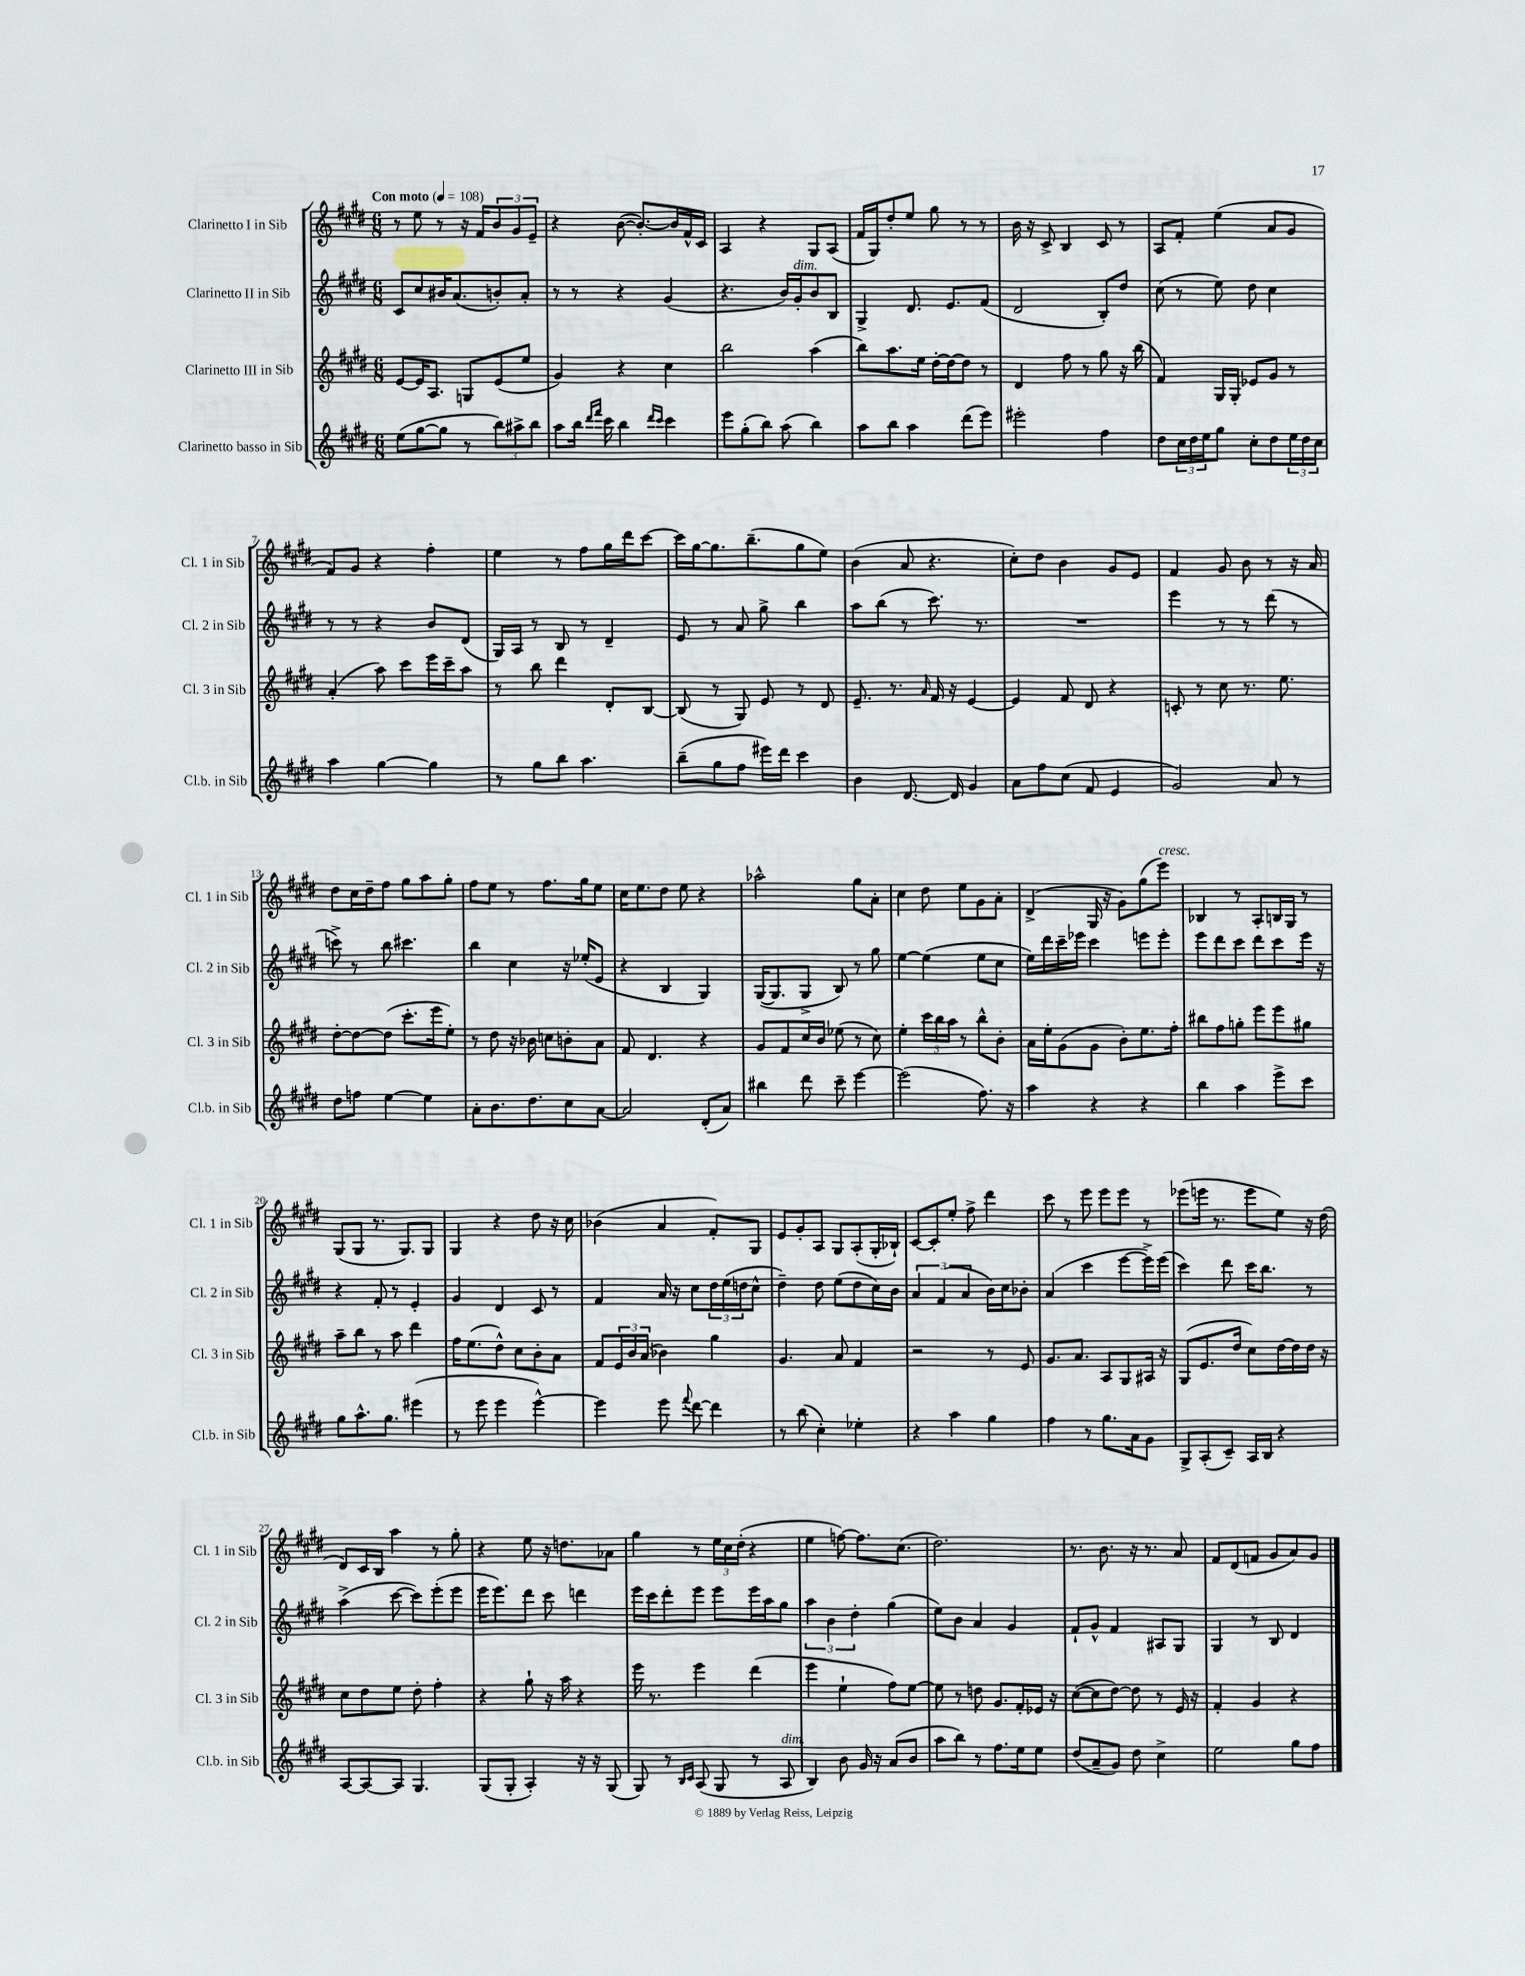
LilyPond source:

<<
\new StaffGroup <<
\new Staff = "s0" \with { instrumentName = "Clarinetto I in Sib" shortInstrumentName = "Cl. 1 in Sib" } {
    \clef treble \key e \major \numericTimeSignature \time 6/8 \tempo "Con moto" 4 = 108
    r8 e''8 r8 r16 fis'16 \tuplet 3/2 { b'8 gis'8 e'8-- } |
    r4 b'8~( b'8.~-.) b'16 fis'16-^ cis'16 |
    a4 r4 gis8 a8( |
    fis'16 gis16) dis''8-. e''8 gis''8 r8 r8 |
    b'16 r16 cis'8-> b4 cis'8 r8 |
    a8 fis'8-. e''4( a'8 gis'8 |
    fis'8) gis'8 r4 fis''4-. |
    e''4 r8 fis''8 gis''16 dis'''16 cis'''8~ |
    cis'''16 gis''16~ gis''8. b''8.--( gis''8 e''8) |
    b'4( a'8 r4. |
    cis''8-.) dis''8 b'4 gis'8 e'8 |
    fis'4 gis'8 b'8 r8 r16 a'16 |
    dis''8 cis''16 dis''16-- fis''8 gis''8 a''8 gis''8-. |
    fis''8 e''8 r8 fis''8. gis''16 e''8 |
    cis''16 e''8. dis''8 e''8 r4 |
    aes''2-^ gis''8 a'8-. |
    cis''4 dis''8 e''8 gis'8 a'8-. |
    dis'4->( gis16 r16 gis'8) gis''8( e'''8^\markup { \italic "cresc." }) |
    bes4 r8 a8-. b16 gis16 r8 |
    gis8( gis8 r8. gis8.) gis8 |
    gis4 r4 dis''8 r16 cis''16 |
    bes'4( a'4 fis'8-.) gis8 |
    e'8 gis'8-. a8 gis8 a8-.( gis16-. bes16-!) |
    cis'8~ cis'8-. e''8-. fis''8-> dis'''4 |
    cis'''8 r8 e'''8 e'''8 e'''8 r8 |
    ees'''8( e'''16 r8. e'''8 e''8) r16 dis''16( |
    dis'8) cis'16 b16 a''4 r8 gis''8-. |
    r4 e''8 r16 d''8. aes'8 |
    gis''4 r8 \tuplet 3/2 { e''16 cis''16 dis''16-.( } r4 |
    e''4 f''8~) f''8. cis''8.( |
    dis''2.) |
    r8. b'8. r16 r8. a'8 |
    fis'8 dis'8( f'8 gis'8 a'8) gis'8 \bar "|." |
}
\new Staff = "s1" \with { instrumentName = "Clarinetto II in Sib" shortInstrumentName = "Cl. 2 in Sib" } {
    \clef treble \key e \major \numericTimeSignature \time 6/8
    cis'8 cis''8 bis'16 a'8.( b'8-.) a'8-. |
    r8 r8 r4 gis'4( |
    r4. b'16) gis'16-.^\markup { \italic "dim." } b'8 b8 |
    gis4-> dis'8. e'8. fis'8( |
    dis'2 b8-.) dis''8 |
    cis''8( r8 e''8) dis''8 cis''4 |
    r8 r8 r4 b'8 dis'8( |
    gis16) a16 r8 b8 r8 dis'4-- |
    e'8 r8 a'8 gis''8-> b''4 |
    a''8 b''8( r8 cis'''8.) r8. |
    R2. |
    e'''4 r8 r8 dis'''8( r8 |
    c'''8->) r8 b''8 cis'''4. |
    b''4 cis''4 r16 ees''16-.( e'8 |
    r4 b4 gis4) |
    gis16~( gis8. gis8-> b8) r8 gis''8 |
    e''4~ e''4( e''8 cis''8 |
    e''16) dis'''16 cis'''16-- ees'''16 cis'''4 e'''8 e'''8-. |
    e'''8 dis'''8 cis'''8 dis'''8 cis'''8 e'''16 r16 |
    r4 fis'8-. r8 e'4-. |
    gis'4 dis'4 cis'8 r8 |
    fis'4 a'16 r16 cis''8 \tuplet 3/2 { dis''16 e''16( d''16 } cis''8-^ |
    dis''4--) dis''8 e''8( dis''8 cis''16) b'16 |
    \tuplet 3/2 { a'4 fis'4( a'4 } b'16) cis''16 bes'8-. |
    a'4( cis'''4 e'''8~ e'''16->) e'''16( |
    cis'''4) dis'''8 cis'''16 b''8. r8 |
    a''4->( cis'''8~ cis'''8) e'''8-.( e'''8 |
    e'''16 e'''8.) dis'''8 cis'''8 d'''4 |
    e'''16 cis'''16 dis'''8-. e'''8 e'''8 e'''16 a''16 gis''8 |
    \tuplet 3/2 { a''4 b'4 dis''4-. } gis''4( |
    e''8) b'8 a'4 gis'4 |
    fis'8-! gis'8-^ fis'4 ais8 gis8 |
    gis4 r8 b8 dis'4 \bar "|." |
}
\new Staff = "s2" \with { instrumentName = "Clarinetto III in Sib" shortInstrumentName = "Cl. 3 in Sib" } {
    \clef treble \key e \major \numericTimeSignature \time 6/8
    e'8~ e'16 a8. g8 e'8( e''8 |
    gis'4) r4 cis''4 |
    b''2 a''4( |
    b''8) a''8. e''16 dis''16~-. dis''16~ dis''8 r8 |
    dis'4 fis''8 r8 gis''8 r16 b''16( |
    fis'4) gis16 gis16-. ees'8 gis'8 r8 |
    a'4-.( a''8) cis'''8 e'''16 cis'''16-- a''8 |
    r8 b''8 dis'''4 dis'8-. b8~ |
    b8( r8 gis8) e'8 r8 dis'8 |
    e'8.-- r8. \grace { a'16 } fis'16 r16 e'4~ |
    e'4 fis'8 dis'8 r4 |
    c'8-. r8 cis''8 r8. e''8. |
    dis''8~-. dis''8~ dis''8( cis'''8.-. e'''16 e''8-.) |
    r8 dis''8 r16 bes'16 c''8 b'8-. a'8 |
    fis'8 dis'4. r4 |
    gis'8 fis'8 cis''16 b'16 ees''8( r8 cis''8) |
    e''4-. \tuplet 3/2 { cis'''16 b''16 a''16 } r8 b''8-^ b'8-. |
    a'16 e''16-. gis'8( gis'8 b'8-.) e''8. fis''16-. |
    bis''8 fis''8 g''8-. e'''8 e'''8 gis''8 |
    a''8-- b''8 r8 a''8 dis'''4 |
    fis''16 e''8.( dis''8-^) cis''8 b'8-. a'8 |
    fis'8 \tuplet 3/2 { e'16 b'16 a'16( } bes'4) gis''4 |
    gis'4. a'8 fis'4 |
    r2 r8 e'8 |
    gis'8. a'8. a8 gis8 ais16 r16 |
    gis8( e'8. dis''16 cis''8) dis''16~ dis''16 dis''16 r16 |
    cis''8 dis''8 e''8 dis''8-. fis''4-. |
    r4 gis''8-! r16 a''16 r4 |
    e'''16 r8. e'''4 dis'''4( |
    e'''4 e''4-! fis''8) e''8~ |
    e''8 r8 d''8 gis'8. fis'16-. ees'16 r16 |
    cis''8~( cis''8 dis''8~) dis''8 r8 e'16 r16 |
    fis'4-. gis'4 r4 \bar "|." |
}
\new Staff = "s3" \with { instrumentName = "Clarinetto basso in Sib" shortInstrumentName = "Cl.b. in Sib" } {
    \clef treble \key e \major \numericTimeSignature \time 6/8
    e''8( gis''8~ gis''8 r8 \tuplet 3/2 { b''8) ais''8-> b''8 } |
    a''8 b''16 \grace { dis'''16 fis'''16 } cis'''16 b''4 \grace { dis'''16 cis'''16 } cis'''4 |
    e'''8 gis''8-.( b''8) a''8( b''4) |
    a''8 b''8 a''4 dis'''8( e'''8) |
    eis'''2-. fis''4 |
    dis''8 \tuplet 3/2 { cis''16 dis''16 e''16 } gis''8 cis''8-. dis''8 \tuplet 3/2 { e''16 dis''16 cis''16 } |
    a''4 gis''4~ gis''4 |
    r8 gis''8 b''8 a''4. |
    b''8--( gis''8 fis''8 eis'''16) dis'''16 cis'''4 |
    b'4 dis'8.~ dis'16 gis'4 |
    a'8 fis''8 cis''8( fis'8 e'4 |
    gis'2) a'8 r8 |
    dis''8 f''8 e''4~ e''4 |
    a'8-. b'8. dis''8. cis''8 a'8~ |
    a'2 dis'8-.( a'8) |
    bis''4 dis'''8 cis'''8-- e'''4~ |
    e'''2( fis''8.) r16 |
    a''4 r4 r4 |
    b''4 a''4 e'''8-> cis'''8 |
    gis''8 a''8.-^ gis''8. eis'''4( |
    r8 e'''8 e'''4 e'''4~-^) |
    e'''4 e'''8 \appoggiatura { fis'''8 } dis'''8~ dis'''4 |
    r8 b''8( cis''4-.) ees''4-. |
    r4 a''4 gis''4 |
    fis''4 r8 gis''8. a'16 gis'8 |
    gis8-> a8-.( cis'8--) a16 b16 r4 |
    a8~ a8~ a8 gis4. |
    gis8( gis8-. a4-.) r16 r16 gis8( |
    gis8) r8 \grace { b16 cis'16 } a8( gis8 r8 a8^\markup { \italic "dim." } |
    b4) b'8 gis'16 r16 a'8( b'8 |
    a''8 b''8) r8 fis''8. e''16 e''8 |
    dis''8( a'8-- gis'8) dis''8 cis''4-> |
    e''2 gis''8 fis''8 \bar "|." |
}
>>
>>
